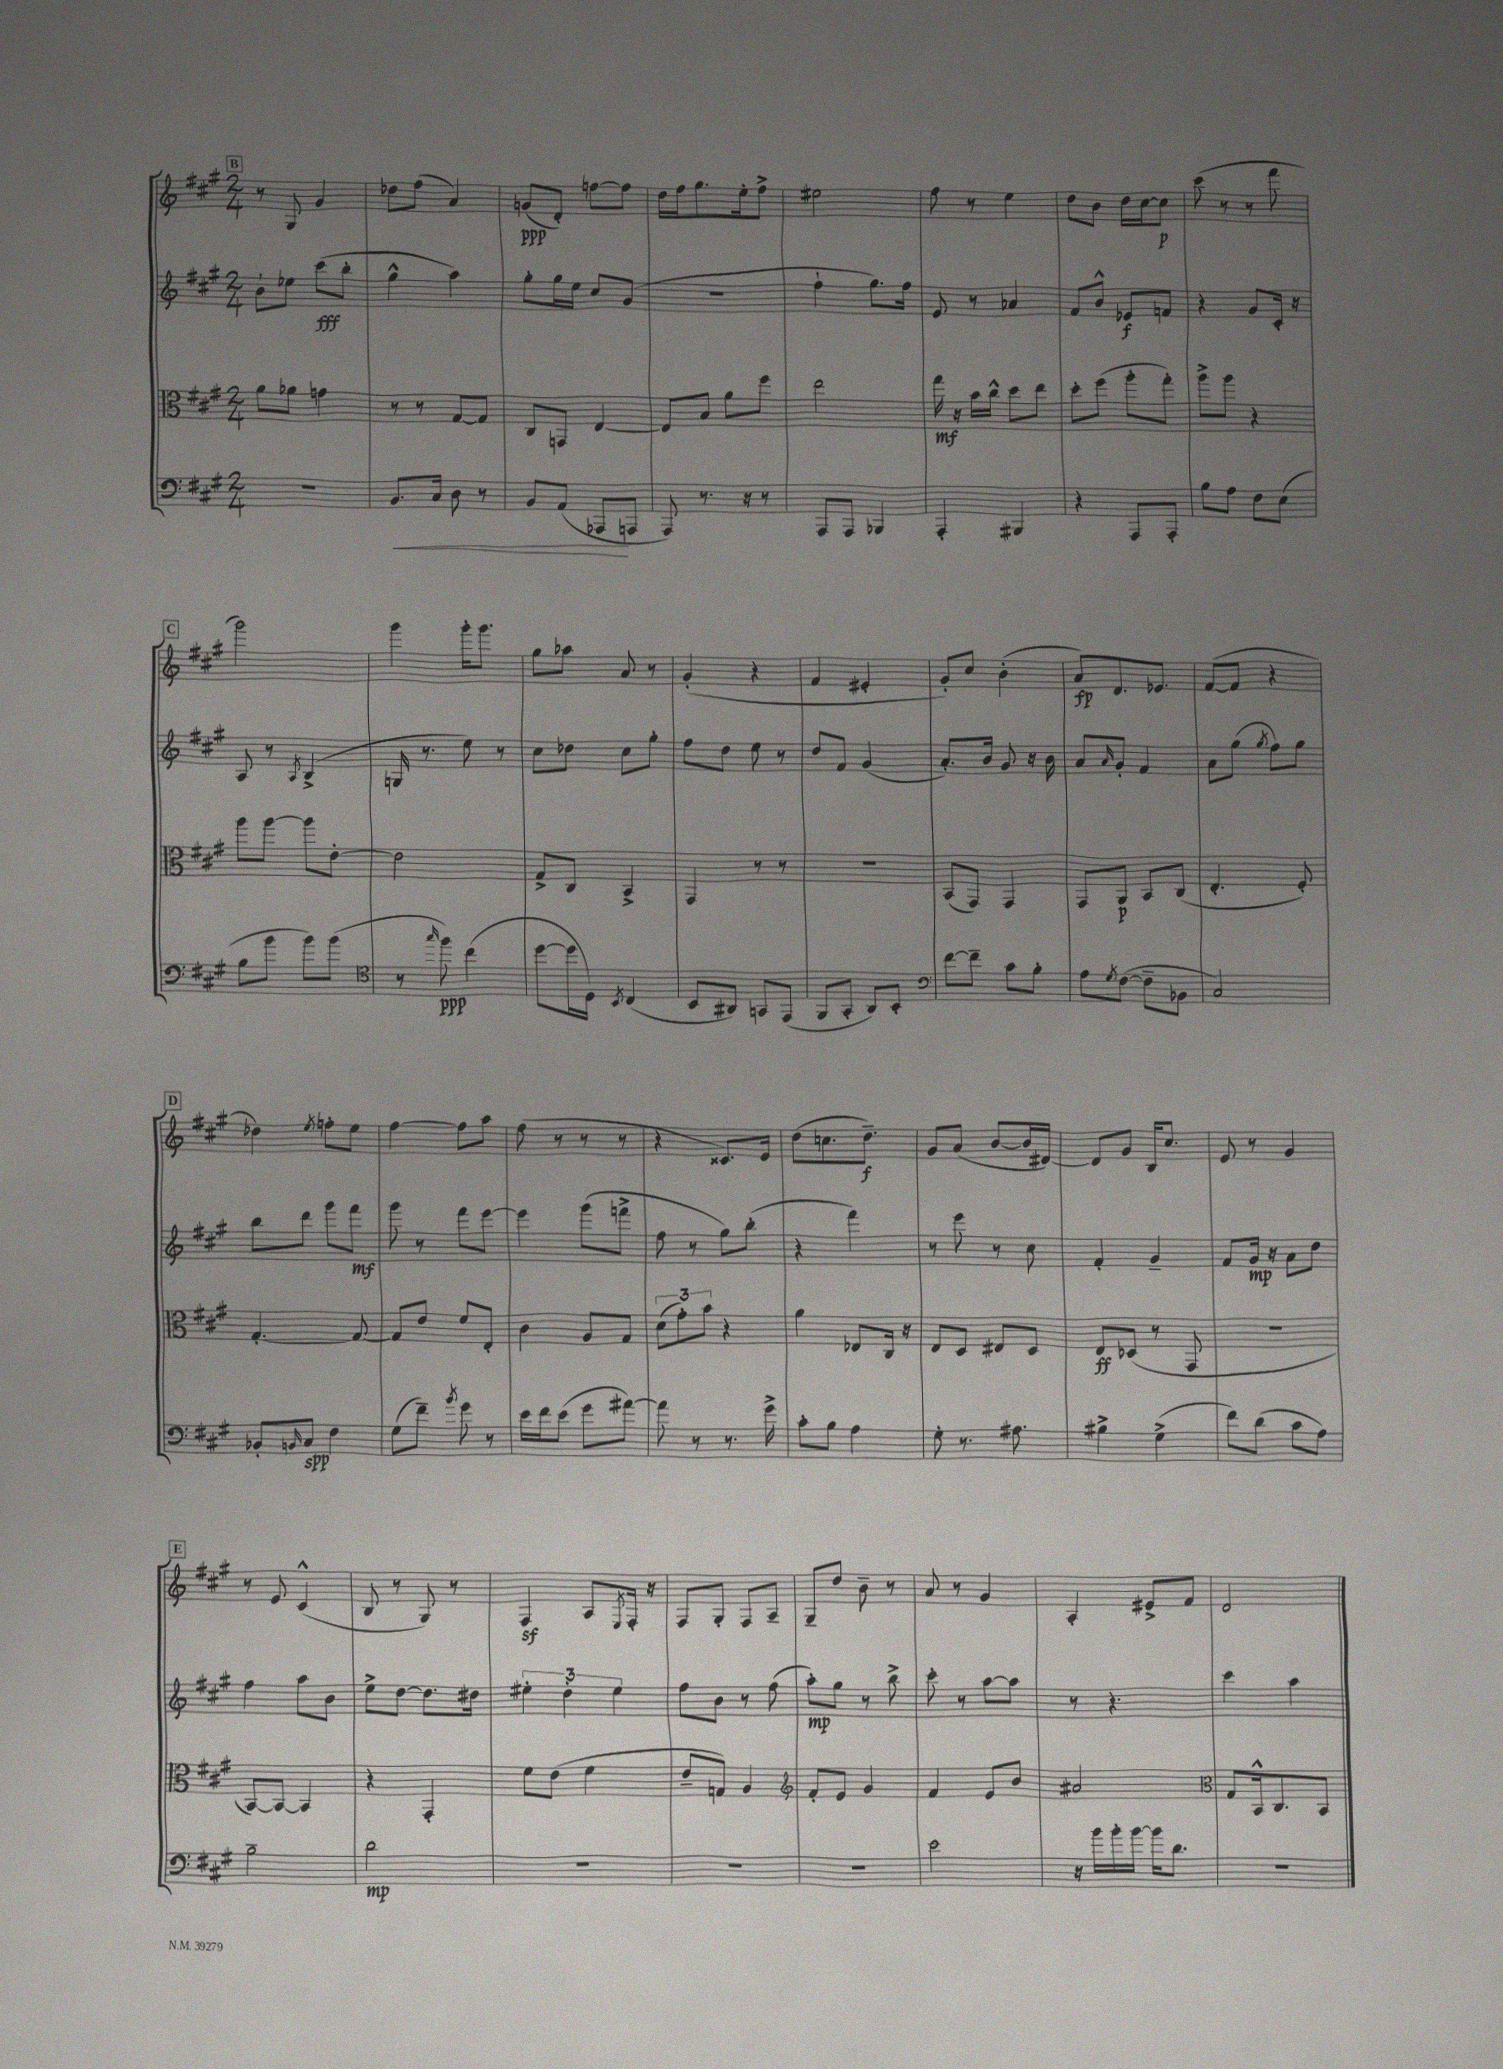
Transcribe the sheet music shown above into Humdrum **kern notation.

**kern	**kern	**kern	**kern
*staff4	*staff3	*staff2	*staff1
*clefF4	*clefC3	*clefG2	*clefG2
*k[f#c#g#]	*k[f#c#g#]	*k[f#c#g#]	*k[f#c#g#]
*M2/4	*M2/4	*M2/4	*M2/4
2r	8a\L	8b`\L	8r
.	8a-\J	8ee-\J	8G#/
.	4g\	(8ccc#\L	4g#/
.	.	8bb'\J	.
=	=	=	=
8.BB/L	8r	4gg#^^\	8dd-\L
.	8r	.	(8ff#\J
16C#/Jk	.	.	.
8D\	[8G#/L	4aa\)	4a/)
8r	8G#/]J	.	.
=	=	=	=
8BB/L	8C#/L	8gg#'\L	(8g/L
(8AA/J	8GG/J	16gg#\L	8d'/J)
.	.	16ee\JJ	.
8AAA-/L	[4E/	8cc#/L	[8ff\L
8AAA/J	.	(8g#/J	8ff\]J
=	=	=	=
8AAA/)	8E/]L	2r	16dd\LL
.	.	.	16ff#\J
8.r	8B/J	.	8.gg#\
.	8a\L	.	.
16r	.	.	16ee'\k
8r	8ff#\J	.	8ff#^\J
=	=	=	=
8AAA/L	2ee\	4ff#`\	2ee#\
8AAA/J	.	.	.
4BBB-/	.	8.gg#\L)	.
.	.	16ff#\Jk	.
=	=	=	=
4AAA'/	16gg#\	8e/	8ff#\
.	16r	.	.
.	16b\LL	8r	8r
.	16cc#^^\JJ	.	.
4BBB#/	8dd\L	4a-/	4ee\
.	8ee\J	.	.
=	=	=	=
4r	8dd'\L	8f#/L	8dd\L
.	(8ff#\J	8b^^/J	8b\J
8AAA/L	8aa'\L	8e-/L	16dd\LL
.	.	.	[16cc#\J
8AAA'/J	8gg#'\J)	8f/J	8cc#\]J
=	=	=	=
8B\L	8aa^\L	4r	(8ccc#\
8A\J	8aa\J	.	8r
8F#\L	4r	8g#/L	8r
(8E\J	.	16c#'/Jk	8fff#\
.	.	16r	.
=	=	=	=
8B\L	8aa\L	8A/	2ggg#\)
8b\J	[8aa\J	8r	.
.	.	8qA/	.
8b\L)	8aa\]L	(4B^/	.
(8b\J	[8e'\J	.	.
=	=	=	=
*clefC4	*	*	*
8r	2e\]	16G/	4ggg#\
.	.	8.r	.
16qqgg#/	.	.	.
8ff#\)	.	.	.
(4cc#\	.	8ee\)	16ggg#'\LK
.	.	.	8.ggg#\J
.	.	8r	.
=	=	=	=
[8dd\L	8G#^/L	8cc#\L	8gg#\L
16dd\]L	8C#/J	8dd-\J	8aa-\J
16D\JJ)	.	.	.
8qBB/	.	.	.
(4C#/	4BB^/	8cc#\L	8a/
.	.	8gg#'\J	8r
=	=	=	=
8BB/L	4GG#/	8ff#\L	(4g#'/
8AA#/J)	.	8dd\J	.
8GG/L	8r	8ee\	4r
(8EE/J	8r	8r	.
=	=	=	=
8FF#/L	2r	8dd/L	4f#/
8GG#'/J	.	8f#/J	.
8AA/L)	.	(4g#/	4e#'/
8BB'/J	.	.	.
=	=	=	=
*clefF4	*	*	*
[8f#\L	(8BB/L	8.a'/L)	8g#'/L)
8f#~\]J	8GG#/J)	.	8cc#/J
.	.	16b/Jk	.
8c#\L	4GG#/	8g#/	(4b'\
8B'\J	.	16r	.
.	.	16b\	.
=	=	=	=
8A\L	8GG#/L	8a/L	8a/L)
8qG#/	.	16qqa/	.
([8F#\J	8AA/J	8g#'/J	8.d/
8F#~\]L	8BB/L	4f#/	.
.	.	.	8.e-/J
8BB-\J	(8C#/J	.	.
=	=	=	=
2C#/)	4.E'/	8a\L	([8f#/L
.	.	(8gg#\J	8f#/]J
.	.	8qgg#/	.
.	.	8ff#\L)	4r
.	8F#'/)	8gg#\J	.
=	=	=	=
8BB-'/L	[4.G#'/	8bb\L	4dd-\)
16qqBB/	.	.	.
8C#/J	.	8ddd\J	.
.	.	.	8qee/
4F#\	.	8ggg#\L	8ff'\L
.	8G#/_	8fff#\J	8ee\J
=	=	=	=
(8G#\L	8G#/]L	8ggg#\	[4ff#\
8f#~\J)	8e/J	8r	.
8qb/	.	.	.
8g#\	8f#/L	8fff#\L	8ff#\]L
8r	8E'/J	[8eee\J	8aa\J
=	=	=	=
16e\LL	4c#\	4eee\]	(8ff#\
16f#\J	.	.	.
(8e\J	.	.	8r
8g#\L	8A/L	(8ggg#\L	8r
[8a#\J)	8G#/J	8fff^\J	8r
=	=	=	=
8a#\]	(12d\L	8ff#\	4r
.	12g#'\)	.	.
8r	.	8r	.
.	12b\J	.	.
8.r	4r	8gg#\L)	8.c##/L)
.	.	(8bb'\J	.
16g#^\	.	.	16e/Jk
=	=	=	=
8c#'\L	4a\	4r	(8dd\L
8B\J	.	.	8.cc\
4A\	8E-/L	4fff#\)	.
.	.	.	8.dd~\J)
.	16C#/Jk	.	.
.	16r	.	.
=	=	=	=
8G#'\	8E/L	8r	8g#/L
8.r	8D/J	8eee\	(8a/J
.	8E#/L	8r	[8b/L
8.A#\	.	.	.
.	8D/J	8cc#\	16b/]L
.	.	.	[16d#/JJ)
=	=	=	=
4B#^\	8E/L	4f#'/	8d#/]L
.	(8D-/J	.	8g#/J
(4G#^\	8r	4g#~/	16B/LK
.	.	.	8.cc#/J
.	8GG#/	.	.
=	=	=	=
8f#\L)	2r	8f#/L	8e/
(8d\J	.	16g#/Jk	8r
.	.	16r	.
8c#\L	.	8a\L	4g#/
8A\J)	.	8dd\J	.
=	=	=	=
2B~\	[8BB/L)	4ff#\	8r
.	8BB/_J	.	8e/
.	4BB/]	8aa\L	(4c#^^/
.	.	8b\J	.
=	=	=	=
2d\	4r	8ee^\L	8B/
.	.	[8dd\J	8r
.	4GG#'/	8.dd\]L	8G#/)
.	.	.	8r
.	.	16dd#\Jk	.
=	=	=	=
2r	8f#\L	6ee#'\	4F#/
.	(8e\J	.	.
.	.	6dd'\	.
.	4f#\	.	8A/L
.	.	6ee#\	.
.	.	.	8qE/
.	.	.	16F#'/Jk
.	.	.	16r
=	=	=	=
2r	8e~/L	8ff#\L	8F#/L
.	8G/J)	8b\J	8G#'/J
.	4A/	8r	8F#/L
.	.	(8ff#\	8A~/J
=	=	=	=
*	*clefG2	*	*
2r	8f#'/L	8aa'\L)	8G#~/L
.	8e/J	8gg#\J	8dd/J
.	4g#/	8r	8b~\
.	.	8bb^\	8r
=	=	=	=
2e\	4f#/	8ccc#'\	8a/
.	.	8r	8r
.	8e/L	[8aa\L	4g#/
.	8b/J	8aa\]J	.
=	=	=	=
16r	2a#/	8r	4A'/
16b\LL	.	.	.
16b'\	.	4.r	.
[16b\JJ	.	.	.
16b\]LK	.	.	8e#^/L
8.d\J	.	.	.
.	.	.	8f#/J
=	=	=	=
*	*clefC3	*	*
2r	8G#/L	4ccc#\	2d/
.	16BB^^/k	.	.
.	8.C#/	.	.
.	.	4aa\	.
.	8BB/J	.	.
==	==	==	==
*-	*-	*-	*-
